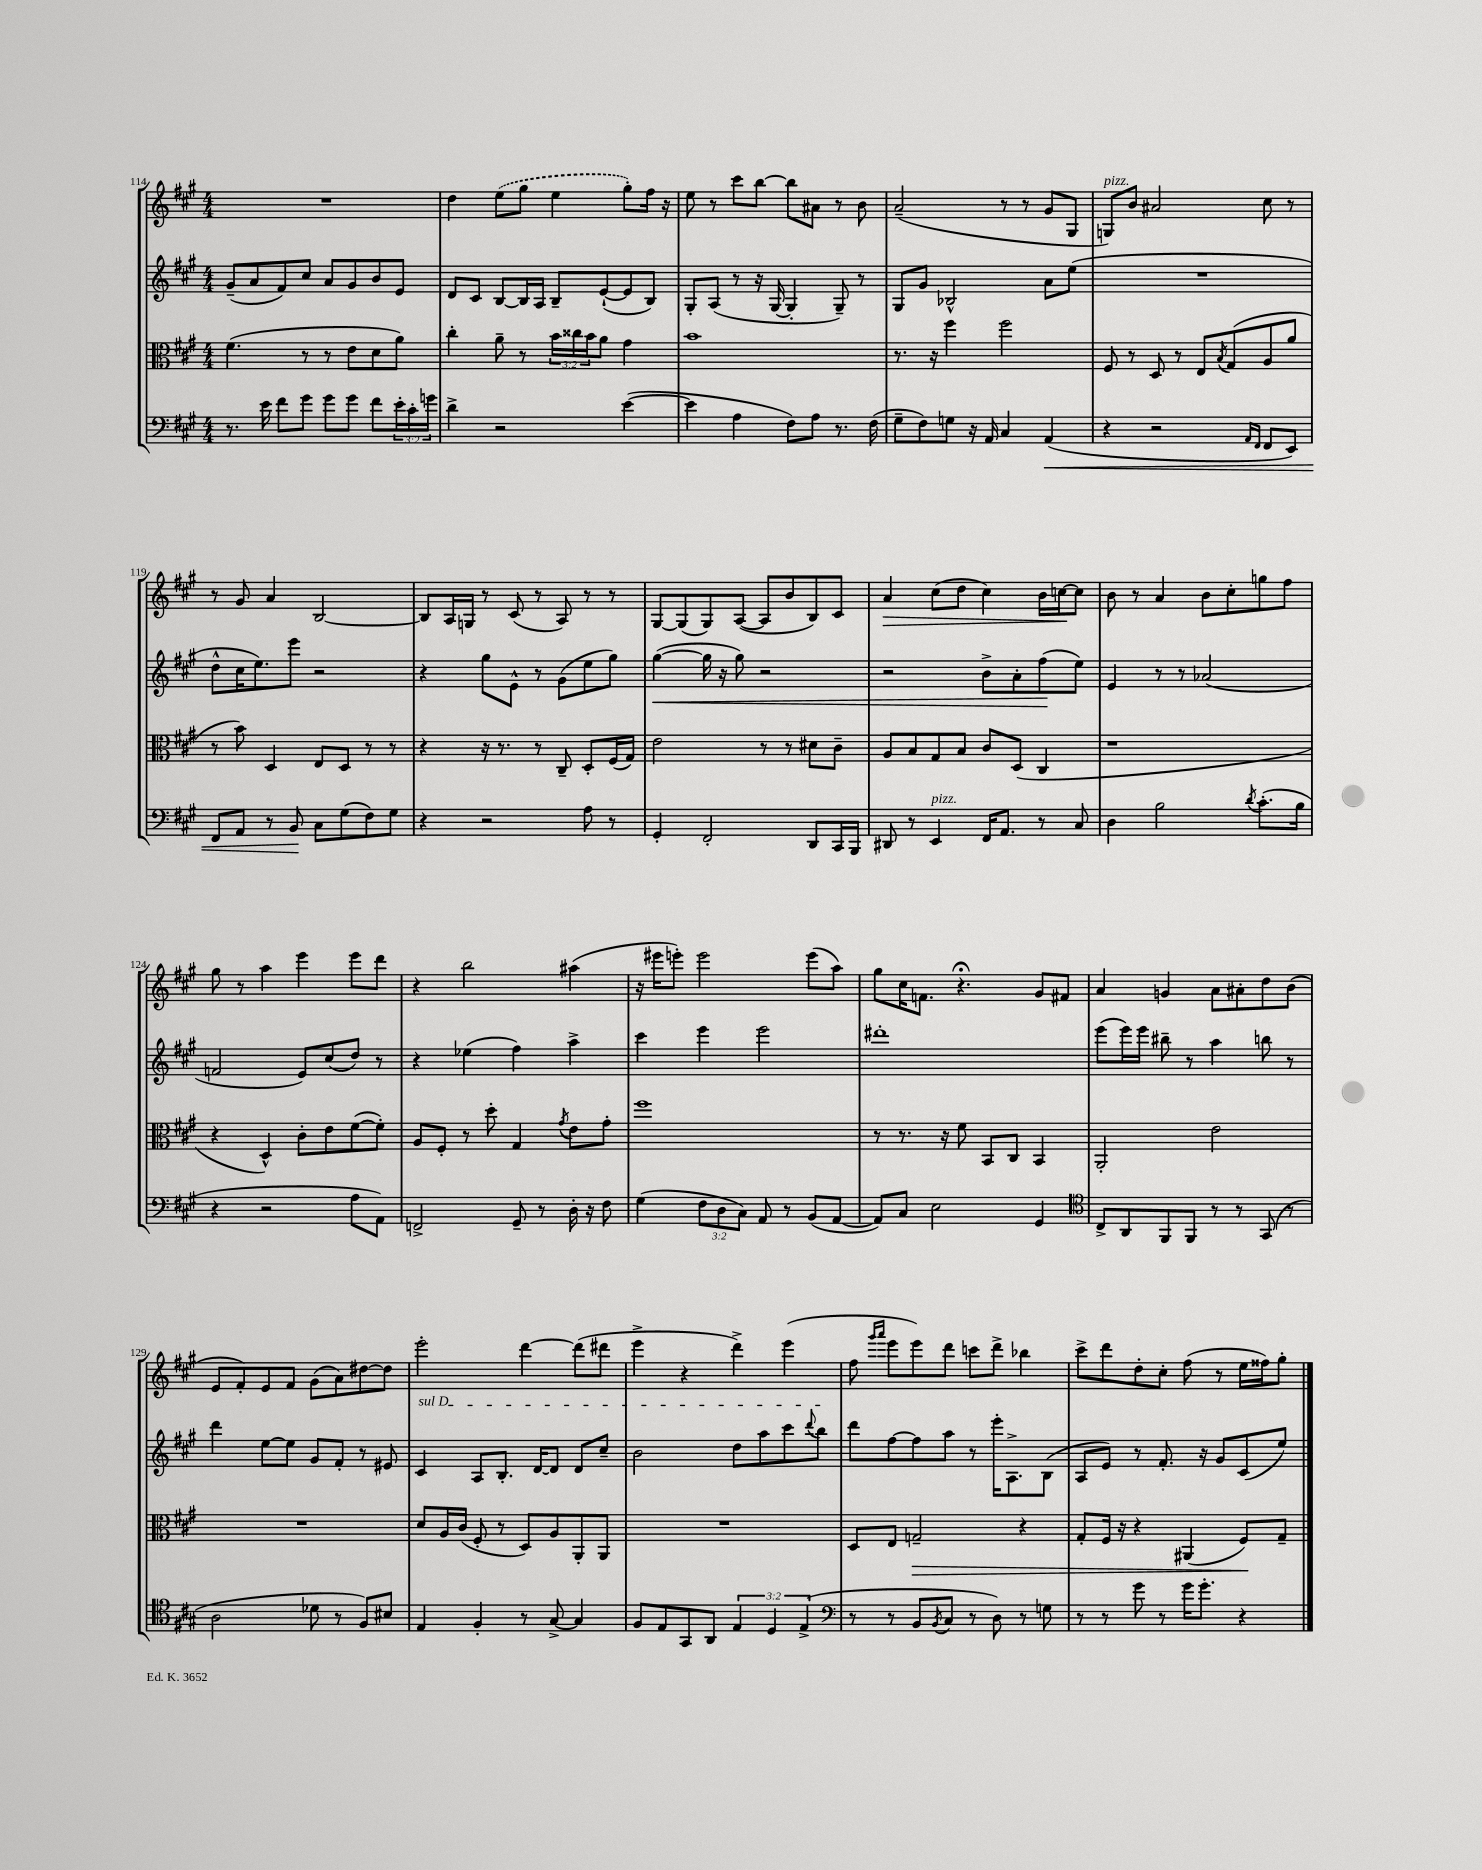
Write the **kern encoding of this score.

**kern	**dynam	**kern	**dynam	**kern	**dynam	**kern	**dynam
*part4	*part4	*part3	*part3	*part2	*part2	*part1	*part1
*staff4	*staff4	*staff3	*staff3	*staff2	*staff2	*staff1	*staff1
*clefF4	*	*clefC3	*	*clefG2	*	*clefG2	*
*k[f#c#g#]	*	*k[f#c#g#]	*	*k[f#c#g#]	*	*k[f#c#g#]	*
*M4/4	*	*M4/4	*	*M4/4	*	*M4/4	*
=114	=114	=114	=114	=114	=114	=114	=114
8.r	.	(4.f#\	.	(8g#~/L	.	1r	.
.	.	.	.	8a/	.	.	.
16e\	.	.	.	.	.	.	.
8f#\L	.	.	.	8f#/)	.	.	.
8g#\J	.	8r	.	8cc#/J	.	.	.
8g#\L	.	8r	.	8a/L	.	.	.
8g#\J	.	8e\L	.	8g#/	.	.	.
8f#\L	.	8d\	.	8b/	.	.	.
24e'\L	.	8a\J)	.	8e/J	.	.	.
24c#'\	.	.	.	.	.	.	.
24gn\JJ	.	.	.	.	.	.	.
=115	=115	=115	=115	=115	=115	=115	=115
4d^\	.	4cc#'\	.	8d/L	.	4dd\	.
.	.	.	.	8c#/J	.	.	.
2r	.	8a~\	.	[8B/L	.	(8ee\L	.
.	.	8r	.	16B/L]	.	8gg#\J	.
.	.	.	.	16A/JJ	.	.	.
.	.	24b\LL	.	8B~/L	.	4ee\	.
.	.	24cc##X\	.	.	.	.	.
.	.	24b\J	.	.	.	.	.
.	.	8a\J	.	([8e`/	.	.	.
([4e\	.	4g#\	.	8e/]	.	8gg#'\L)	.
.	.	.	.	8B/J)	.	16ff#\Jk	.
.	.	.	.	.	.	16r	.
=116	=116	=116	=116	=116	=116	=116	=116
4e\]	.	1b	.	8G#'/L	.	8ee\	.
.	.	.	.	(8A/J	.	8r	.
4A\	.	.	.	8r	.	8ccc#\L	.
.	.	.	.	16r	.	[8bb\J	.
.	.	.	.	[16G#/	.	.	.
8F#\L)	.	.	.	4G#'/]	.	8bb\L]	.
8A\J	.	.	.	.	.	8a#X\J	.
8.r	.	.	.	8G#~/)	.	8r	.
.	.	.	.	8r	.	8b\	.
(16F#\	.	.	.	.	.	.	.
=117	=117	=117	=117	=117	=117	=117	=117
8G#~\L	.	8.r	.	8G#/L	.	(2a~/	.
8F#\)	.	.	.	8g#/J	.	.	.
.	.	16r	.	.	.	.	.
8Gn\J	.	4ff#\	.	2B-X^^/	.	.	.
16r	.	.	.	.	.	.	.
16AA/	.	.	.	.	.	.	.
4C#/	.	2ff#\	.	.	.	8r	.
.	.	.	.	.	.	8r	.
!	!LO:HP:b	!	!	!	!	!	!
(4AA/	<	.	.	8a\L	.	8g#/L	.
.	.	.	.	(8ee\J	.	8G#/J	.
=118	=118	=118	=118	=118	=118	=118	=118
!	!	!	!	!	!	!LO:TX:a:i:t=pizz.	!
4r	.	8F#/	.	1r	.	8Gn/L)	.
.	.	8r	.	.	.	8b/J	.
2r	.	8D/	.	.	.	2a#X/	.
.	.	8r	.	.	.	.	.
.	.	8E/L	.	.	.	.	.
.	.	8qB/	.	.	.	.	.
.	.	(8G#/	.	.	.	.	.
16qqAA/LL	.	.	.	.	.	.	.
16qqFF#/JJ	.	.	.	.	.	.	.
8FF#/L	.	8A/	.	.	.	8cc#\	.
8EE/J)	.	8a/J	.	.	.	8r	.
!!LO:LB:g=z
=119	=119	=119	=119	=119	=119	=119	=119
8FF#/L	.	8r	.	8dd^^\L	.	8r	.
8AA/J	.	8b\)	.	16cc#\K	.	8g#/	.
.	.	.	.	8.ee\)	.	.	.
8r	.	4D/	.	.	.	4a/	.
8BB/	.	.	.	8eee\J	.	.	.
8C#\L	[	8E/L	.	2r	.	[2B/	.
(8G#\	.	8D/J	.	.	.	.	.
8F#\)	.	8r	.	.	.	.	.
8G#\J	.	8r	.	.	.	.	.
=120	=120	=120	=120	=120	=120	=120	=120
4r	.	4r	.	4r	.	8B/L]	.
.	.	.	.	.	.	16A/L	.
.	.	.	.	.	.	16Gn/JJ	.
2r	.	16r	.	8gg#\L	.	8r	.
.	.	8.r	.	.	.	.	.
.	.	.	.	8e^^\J	.	(8c#/	.
.	.	8r	.	8r	.	8r	.
.	.	8C#~/	.	(8g#\L	.	8A/)	.
8A\	.	8D'/L	.	8ee\	.	8r	.
8r	.	(16F#/L	.	8gg#\J)	.	8r	.
.	.	16G#/JJ)	.	.	.	.	.
=121	=121	=121	=121	=121	=121	=121	=121
!	!	!	!	!	!LO:HP:b	!	!
4GG#'/	.	2e\	.	([4gg#\	<	[8G#/L	.
.	.	.	.	.	.	(8G#/]	.
2FF#'/	.	.	.	16gg#\]	.	8G#/)	.
.	.	.	.	16r	.	.	.
.	.	.	.	8gg#\)	.	([8A/J	.
.	.	8r	.	2r	.	8A/L]	.
.	.	8r	.	.	.	8b/	.
8DD/L	.	8d#X\L	.	.	.	8B/)	.
16CC#/L	.	8c#~\J	.	.	.	8c#/J	.
16BBB/JJ	.	.	.	.	.	.	.
=122	=122	=122	=122	=122	=122	=122	=122
!	!	!	!	!	!	!	!LO:HP:b
8DD#X/	.	8A/L	.	2r	.	4a/	>
8r	.	8B/	.	.	.	.	.
!LO:TX:a:i:t=pizz.	!	!	!	!	!	!	!
4EE/	.	8G#/	.	.	.	(8cc#\L	.
.	.	8B/J	.	.	.	8dd\J	.
16FF#/KL	.	8c#/L	.	8b^\L	.	4cc#\)	.
8.AA/J	.	.	.	.	.	.	.
.	.	(8D/J	.	8a'\	.	.	.
8r	.	4C#/	.	(8ff#\	.	16b\LL	.
.	.	.	.	.	.	[16ccn\J	.
8C#/	.	.	.	8ee\J)	[	8cc\J]	]
=123	=123	=123	=123	=123	=123	=123	=123
4D\	.	1r	.	4e/	.	8b\	.
.	.	.	.	.	.	8r	.
2B\	.	.	.	8r	.	4a/	.
.	.	.	.	8r	.	.	.
.	.	.	.	(2a-X/	.	8b\L	.
.	.	.	.	.	.	8cc#'\	.
8qd/	.	.	.	.	.	.	.
(8.c#'\L	.	.	.	.	.	8ggn\	.
.	.	.	.	.	.	8ff#\J	.
16B\Jk	.	.	.	.	.	.	.
!!LO:LB:g=z
=124	=124	=124	=124	=124	=124	=124	=124
4r	.	4r	.	2fn/	.	8gg#\	.
.	.	.	.	.	.	8r	.
2r	.	4D^^/)	.	.	.	4aa\	.
.	.	8c#'\L	.	8e/L)	.	4eee\	.
.	.	8e\	.	(8cc#/	.	.	.
8A\L	.	([8f#\	.	8dd/J)	.	8eee\L	.
8AA\J)	.	8f#'\J])	.	8r	.	8ddd\J	.
=125	=125	=125	=125	=125	=125	=125	=125
2FFn^/	.	8A/L	.	4r	.	4r	.
.	.	8F#'/J	.	.	.	.	.
.	.	8r	.	(4ee-X\	.	2bb\	.
.	.	8dd'\	.	.	.	.	.
8GG#~/	.	4G#/	.	4ff#\)	.	.	.
8r	.	.	.	.	.	.	.
.	.	8qg#/	.	.	.	.	.
16D'\	.	8e\L	.	4aa^\	.	(4aa#X\	.
16r	.	.	.	.	.	.	.
8F#\	.	8g#'\J	.	.	.	.	.
=126	=126	=126	=126	=126	=126	=126	=126
(4G#\	.	1ff#	.	4ccc#\	.	16r	.
.	.	.	.	.	.	16eee#X\KL	.
.	.	.	.	.	.	8eeen'\J)	.
12F#\L	.	.	.	4eee\	.	2eee\	.
12D\	.	.	.	.	.	.	.
12C#\J)	.	.	.	.	.	.	.
8AA/	.	.	.	2eee\	.	.	.
8r	.	.	.	.	.	.	.
(8BB/L	.	.	.	.	.	(8eee\L	.
[8AA/J	.	.	.	.	.	8aa\J)	.
=127	=127	=127	=127	=127	=127	=127	=127
8AA/L])	.	8r	.	1ddd#X'	.	8gg#\L	.
8C#/J	.	8.r	.	.	.	16cc#\K	.
.	.	.	.	.	.	8.fn\J	.
2E\	.	.	.	.	.	.	.
.	.	16r	.	.	.	.	.
.	.	8f#\	.	.	.	4.r;<	.
.	.	8BB/L	.	.	.	.	.
.	.	8C#/J	.	.	.	.	.
4GG#/	.	4BB/	.	.	.	8g#/L	.
.	.	.	.	.	.	8f#X/J	.
=128	=128	=128	=128	=128	=128	=128	=128
*clefC4	*	*	*	*	*	*	*
8C#^/L	.	2AA'/	.	(8eee\L	.	4a/	.
8AA/	.	.	.	16eee\L)	.	.	.
.	.	.	.	16eee\JJ	.	.	.
8FF#/	.	.	.	8bb#X~\	.	4gn/	.
8FF#/J	.	.	.	8r	.	.	.
8r	.	2e\	.	4aa\	.	8a\L	.
8r	.	.	.	.	.	8a#X'\	.
(8GG#/	.	.	.	8bbn\	.	8dd\	.
8r	.	.	.	8r	.	(8b\J	.
!!LO:LB:g=z
=129	=129	=129	=129	=129	=129	=129	=129
2A\	.	1r	.	4ddd\	.	8e/L	.
.	.	.	.	.	.	8f#'/)	.
.	.	.	.	[8ee\L	.	8e/	.
.	.	.	.	8ee\J]	.	8f#/J	.
8d-X\	.	.	.	8g#/L	.	(8g#\L	.
8r	.	.	.	8f#'/J	.	8a\)	.
8F#/L)	.	.	.	8r	.	[8dd#X\	.
8B#X/J	.	.	.	8e#X/	.	8dd#\J]	.
=130	=130	=130	=130	=130	=130	=130	=130
!	!	!	!	!LO:TX:a:i:t=sul D	!	!	!
4E/	.	8d/L	.	4c#/	.	2eee'\	.
.	.	16A/L	.	.	.	.	.
.	.	(16c#/JJ	.	.	.	.	.
4F#'/	.	8F#'/	.	8A/L	.	.	.
.	.	8r	.	8.B'/J	.	.	.
8r	.	8D/L)	.	.	.	[4ddd\	.
.	.	.	.	[16d/KL	.	.	.
[8G#^/	.	8A/	.	8d/J]	.	.	.
4G#/]	.	8AA'/	.	8d/L	.	(8ddd\L]	.
.	.	8AA/J	.	8cc#~/J	.	8ddd#X\J	.
=131	=131	=131	=131	=131	=131	=131	=131
8F#/L	.	1r	.	2b\	.	4eee^\	.
8E/	.	.	.	.	.	.	.
8GG#/	.	.	.	.	.	4r	.
8AA/J	.	.	.	.	.	.	.
6E/	.	.	.	8dd\L	.	4ddd^\)	.
.	.	.	.	8aa\	.	.	.
6D/	.	.	.	.	.	.	.
.	.	.	.	8ccc#\	.	(4eee\	.
(6E^/	.	.	.	.	.	.	.
.	.	.	.	8qqddd/	.	.	.
.	.	.	.	8bb\J	.	.	.
=132	=132	=132	=132	=132	=132	=132	=132
*clefF4	*	*	*	*	*	*	*
8r	.	8D/L	.	8ddd\L	.	8ff#\	.
.	.	.	.	.	.	16qqggg#/LL	.
.	.	.	.	.	.	16qqaaa/JJ	.
8r	.	8E/J	.	[8ff#\	.	8eee\L	.
!	!	!	!LO:HP:b	!	!	!	!
8BB/L	.	2Gn~/	>	8ff#\]	.	8eee\)	.
8qBB/	.	.	.	.	.	.	.
8C#/J	.	.	.	8aa\J	.	8ddd\J	.
8r	.	.	.	8r	.	8cccn\L	.
8D\)	.	.	.	16eee'\KL	.	8ddd^\J	.
.	.	.	.	8.A^\	.	.	.
8r	.	4r	.	.	.	4bb-X\	.
8Gn\	.	.	.	(8B\J	.	.	.
=133	=133	=133	=133	=133	=133	=133	=133
8r	.	8G#'/L	.	8A/L	.	8ccc#^\L	.
8r	.	16F#/Jk	.	8e/J)	.	8ddd\	.
.	.	16r	.	.	.	.	.
8g#\	.	4r	.	8r	.	8dd'\	.
8r	.	.	.	8.f#'/	.	8cc#'\J	.
16g#\KL	.	(4AA#X/	.	.	.	(8ff#\	.
8.g#'\J	.	.	.	16r	.	.	.
.	.	.	.	8g#/L	.	8r	.
4r	.	8F#/L)	.	(8c#/	.	16ee\LL	.
.	.	.	.	.	.	16ff##X\J)	.
.	.	8G#~/J	]	8ee/J)	.	8gg#'\J	.
==	==	==	==	==	==	==	==
*-	*-	*-	*-	*-	*-	*-	*-
